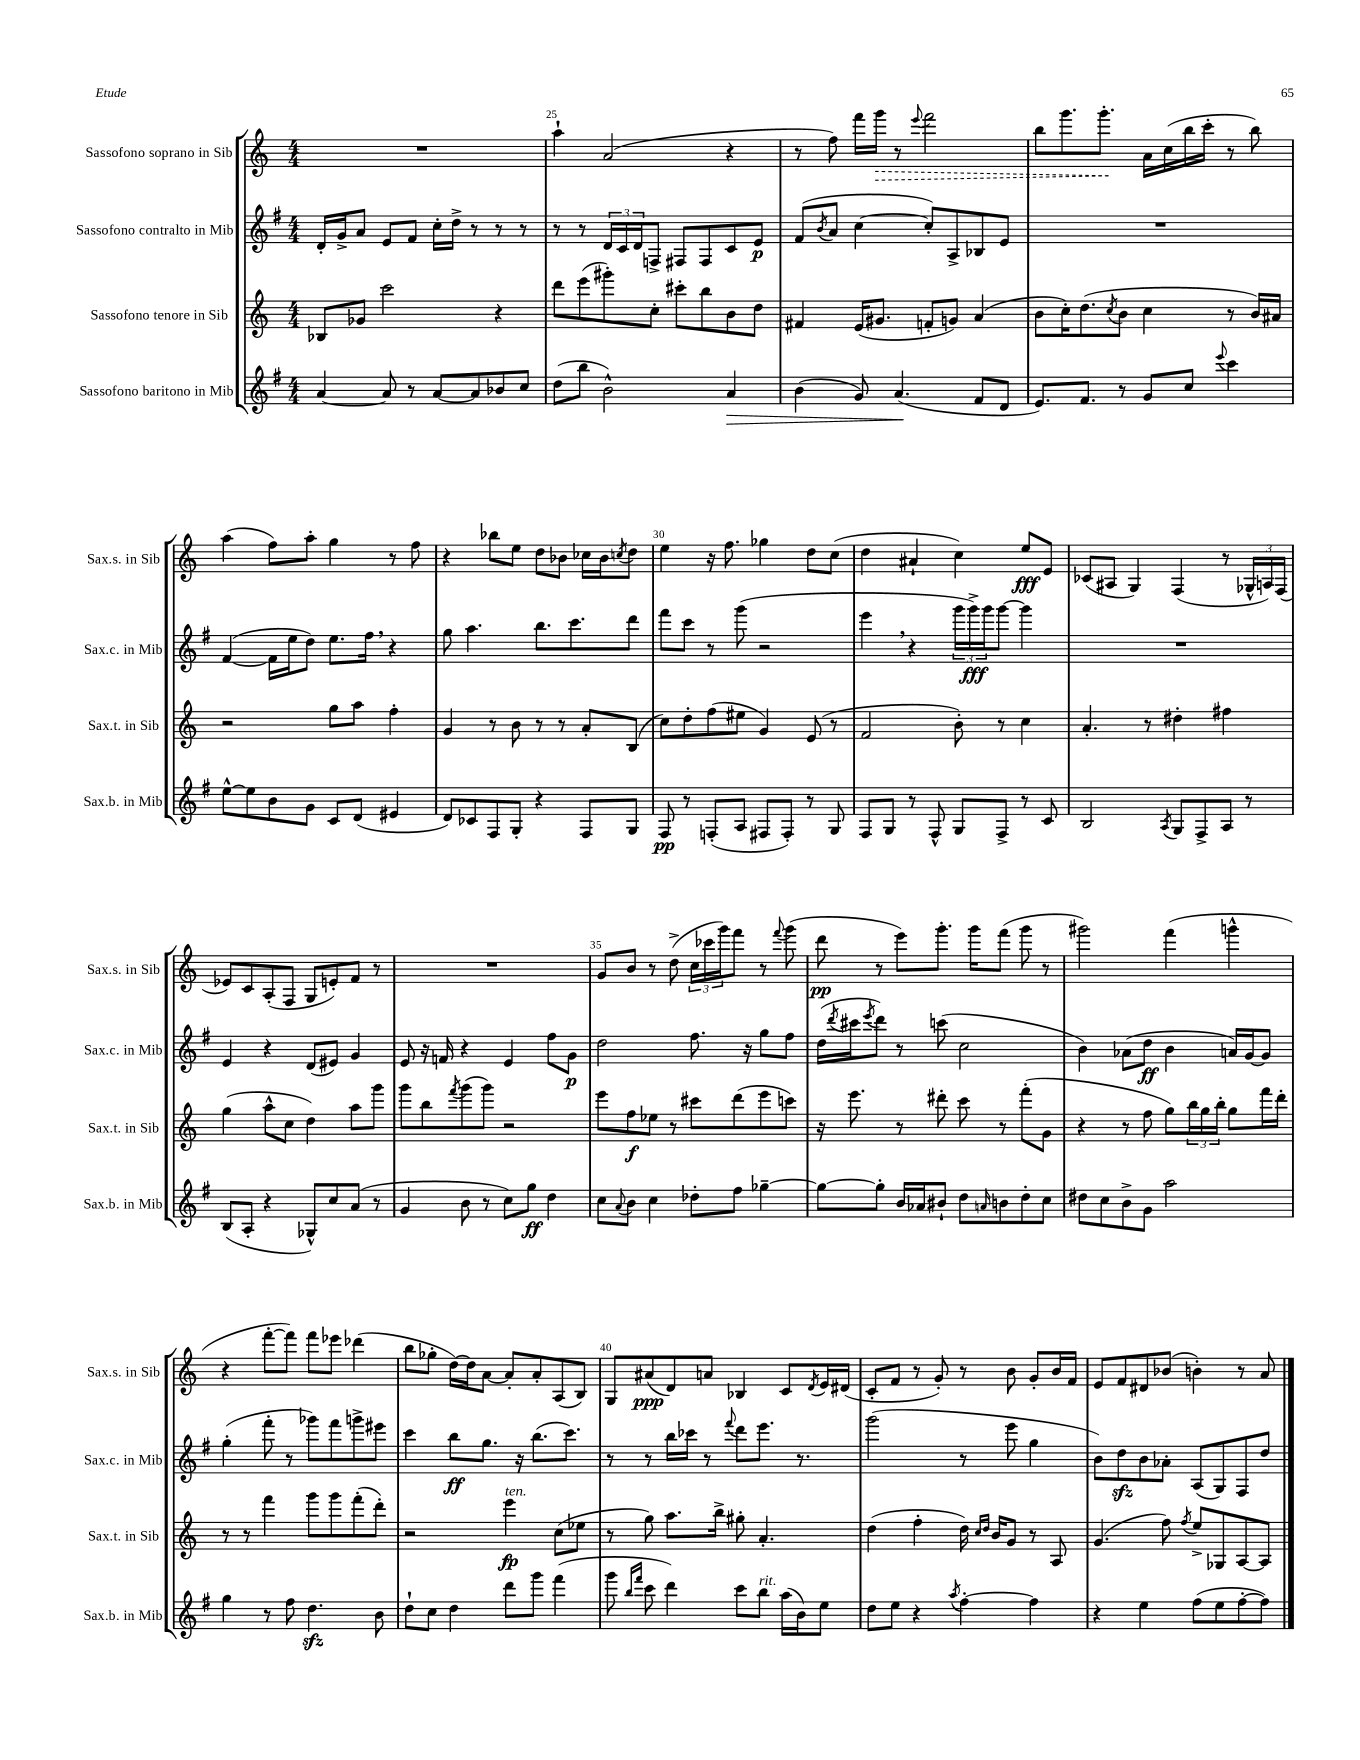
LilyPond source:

<<
\new StaffGroup <<
\new Staff = "s0" \with { instrumentName = "Sassofono soprano in Sib" shortInstrumentName = "Sax.s. in Sib" } {
    \clef treble \key c \major \numericTimeSignature \time 4/4
    R1 |
    a''4-! a'2( r4 |
    r8 f''8) f'''16 \once \override Hairpin.style = #'dashed-line g'''16\> r8 \appoggiatura { e'''8 } f'''2 |
    b''8 g'''8. g'''8.-.\! a'16 c''16( b''16 c'''16-. r8 b''8) |
    a''4( f''8) a''8-. g''4 r8 f''8 |
    r4 bes''8 e''8 d''8 bes'8 ces''16 bes'16 \acciaccatura { c''8 } d''8 |
    e''4 r16 f''8. ges''4 d''8 c''8( |
    d''4 ais'4-! c''4) e''8\fff e'8 |
    ces'8( ais8 g4) f4( r8 \tuplet 3/2 { ges16-^ a16) f16( } |
    ees'8) c'8 a8-.( f8 g8 e'8-.) f'8 r8 |
    R1 |
    g'8 b'8 r8 d''8->( \tuplet 3/2 { c''16 ces'''16 g'''16) } f'''8 r8 \appoggiatura { f'''8 } g'''8( |
    d'''8\pp r8 e'''8) g'''8.-. g'''16 f'''8( g'''8 r8 |
    gis'''2) f'''4( g'''4-^ |
    r4 f'''8~-. f'''8) f'''8 ees'''8 des'''4( |
    b''8 ges''8-. d''16~) d''16 a'8~ a'8-. a'8-. a8( b8) |
    g8 ais'8\ppp( d'8) a'8 bes4 c'8 \acciaccatura { d'8 } e'16 dis'16( |
    c'8-. f'8 r8 g'8-.) r8 b'8 g'8-. b'16 f'16 |
    e'8 f'8 dis'8 bes'8( b'4-.) r8 a'8 \bar "|." |
}
\new Staff = "s1" \with { instrumentName = "Sassofono contralto in Mib" shortInstrumentName = "Sax.c. in Mib" } {
    \clef treble \key g \major \numericTimeSignature \time 4/4
    d'16-. g'16-> a'8 e'8 fis'8 c''16-. d''16-> r8 r8 r8 |
    r8 r8 \tuplet 3/2 { d'16 c'16 d'16 } f8-> fis8 fis8 c'8 e'8\p |
    fis'8( \acciaccatura { b'8 } a'8 c''4~ c''8-.) a8-> bes8 e'8 |
    R1 |
    fis'4~( fis'16 e''16 d''8) e''8. fis''16 \breathe r4 |
    g''8 a''4. b''8. c'''8. d'''8 |
    fis'''8 c'''8 r8 g'''8( r2 |
    e'''4 \breathe r4 \tuplet 3/2 { g'''16 g'''16->\fff) g'''16 } g'''8~ g'''4 |
    R1 |
    e'4 r4 d'8( eis'8) g'4 |
    e'8 r16 f'16 r4 e'4 fis''8 g'8\p |
    d''2 fis''8. r16 g''8 fis''8 |
    d''16( \acciaccatura { d'''8 } cis'''16 \acciaccatura { e'''8 } d'''8) r8 c'''8( c''2 |
    b'4) aes'8( d''8\ff b'4 a'16) g'16~ g'8 |
    g''4-.( fis'''8-. r8 ges'''8) fis'''8 g'''8-> eis'''8 |
    c'''4 b''8\ff g''8. r16 b''8.( c'''8.) |
    r8 r8 b''16 ces'''16 r8 \appoggiatura { fis'''8 } d'''8 e'''8. r8. |
    g'''2( r8 e'''8 g''4 |
    b'8) d''8\sfz b'8 aes'8-. a8( g8) fis8 d''8 \bar "|." |
}
\new Staff = "s2" \with { instrumentName = "Sassofono tenore in Sib" shortInstrumentName = "Sax.t. in Sib" } {
    \clef treble \key c \major \numericTimeSignature \time 4/4
    bes8 ges'8 c'''2 r4 |
    d'''8 e'''8( gis'''8-.) c''8-. cis'''8-. b''8 b'8 d''8 |
    fis'4 e'16( gis'8. f'8-. g'8) a'4( |
    b'8 c''16-.) d''8.( \acciaccatura { c''8 } b'8 c''4 r8 b'16) ais'16 |
    r2 g''8 a''8 f''4-. |
    g'4 r8 b'8 r8 r8 a'8-. b8( |
    c''8) d''8-. f''8( eis''8 g'4) e'8( r8 |
    f'2 b'8-.) r8 c''4 |
    a'4.-. r8 dis''4-. fis''4 |
    g''4( a''8-^ c''8 d''4) a''8 g'''8 |
    g'''8 b''8 \acciaccatura { f'''8 } g'''8( g'''8) r2 |
    e'''8 f''8\f ees''8 r8 cis'''8 d'''8( e'''8 c'''8) |
    r16 e'''8. r8 dis'''8-. c'''8 r8 f'''8-.( g'8 |
    r4 r8 f''8 g''8) \tuplet 3/2 { b''16 g''16 b''16-. } g''8 f'''16 d'''16-. |
    r8 r8 f'''4 g'''8 g'''8 f'''8-.( d'''8-.) |
    r2 e'''4\fp^\markup { \italic "ten." } c''8( ees''8 |
    r8 g''8) a''8. b''16-> gis''8-. a'4.-. |
    d''4( f''4-. d''16) \grace { c''16 d''16 } b'16 g'8 r8 a8 |
    g'4.( f''8) \acciaccatura { f''8 } e''8-> ges8 a8~ a8 \bar "|." |
}
\new Staff = "s3" \with { instrumentName = "Sassofono baritono in Mib" shortInstrumentName = "Sax.b. in Mib" } {
    \clef treble \key g \major \numericTimeSignature \time 4/4
    a'4~ a'8 r8 a'8~ a'8 bes'8 c''8 |
    d''8( b''8 b'2-^) a'4\> |
    b'4( g'8) a'4.\!( fis'8 d'8 |
    e'8.) fis'8. r8 g'8 c''8 \appoggiatura { e'''8 } c'''4 |
    e''8~-^ e''8 b'8 g'8 c'8 d'8( eis'4 |
    d'8) ces'8 fis8 g8-. r4 fis8 g8 |
    fis8\pp r8 f8-.( a8 fis8 fis8-.) r8 g8 |
    fis8 g8 r8 fis8-^ g8 fis8-> r8 c'8 |
    b2 \acciaccatura { a8 } g8 fis8-> a8 r8 |
    b8( a8-. r4 ges8-^) c''8 a'8( r8 |
    g'4 b'8 r8 c''8) g''8\ff d''4 |
    c''8 \appoggiatura { a'8 } b'8 c''4 des''8-. fis''8 ges''4~-- |
    ges''8~ ges''8-. b'16 aes'16 bis'8-! d''8 \grace { a'16 } b'8 d''8-. c''8 |
    dis''8 c''8 b'8-> g'8 a''2 |
    g''4 r8 fis''8 d''4.\sfz b'8 |
    d''8-! c''8 d''4 d'''8 g'''8 fis'''4( |
    g'''8 \grace { b''16 fis'''16 } c'''8 d'''4) c'''8 b''8^\markup { \italic "rit." } a''16( b'16) e''8 |
    d''8 e''8 r4 \acciaccatura { a''8 } fis''4~-. fis''4 |
    r4 e''4 fis''8( e''8 fis''8~-. fis''8) \bar "|." |
}
>>
>>
\layout { \context { \Score currentBarNumber = #24 \override BarNumber.break-visibility = ##(#f #t #t) barNumberVisibility = #(every-nth-bar-number-visible 5) } }
